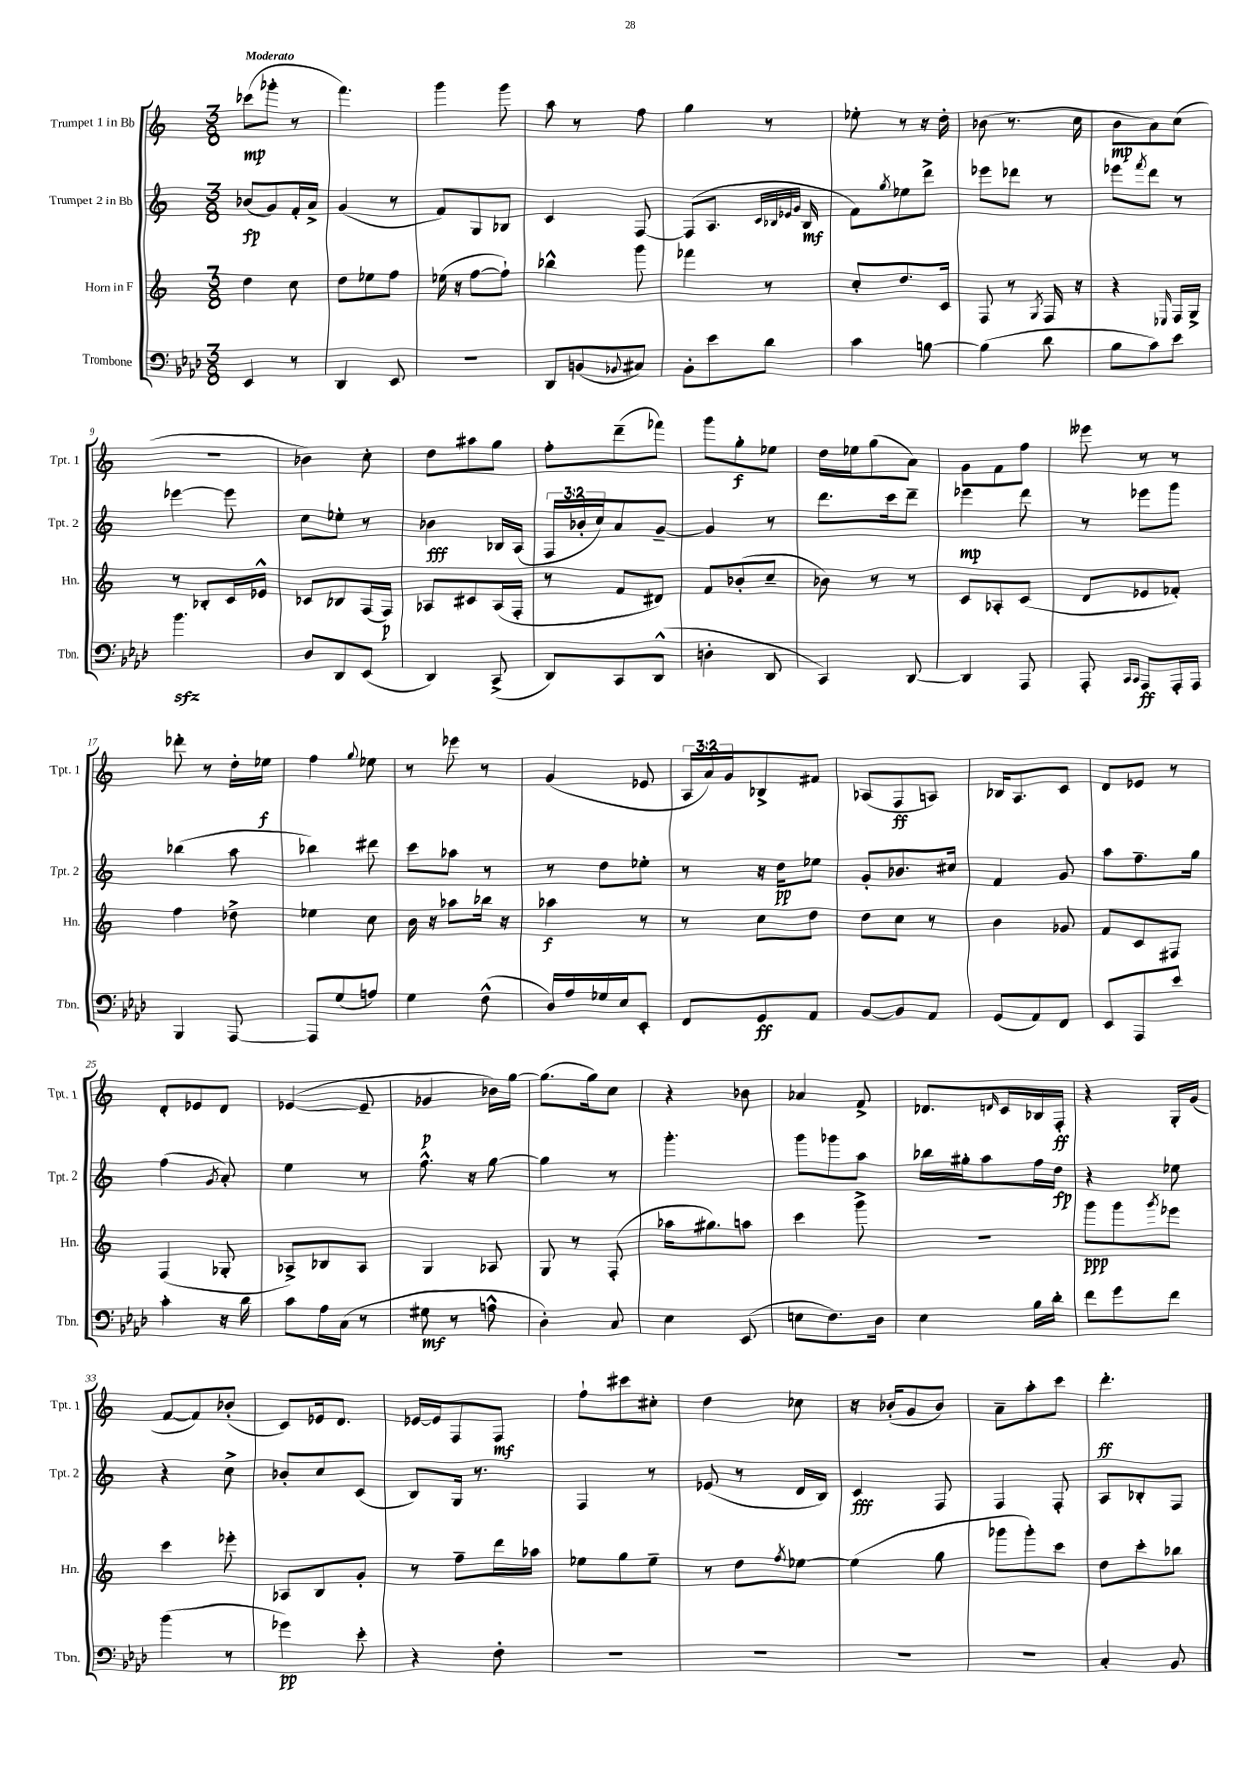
<<
\new StaffGroup <<
\new Staff = "s0" \with { instrumentName = "Trumpet 1 in Bb" shortInstrumentName = "Tpt. 1" } {
    \clef treble \key c \major \numericTimeSignature \time 3/8 \override Staff.TupletNumber.text = #tuplet-number::calc-fraction-text \tempo "Moderato"
    ces'''8\mp( ges'''8-. r8 |
    f'''4.) |
    g'''4 g'''8 |
    a''8 r8 f''8 |
    g''4 r8 |
    ees''8-. r8 r16 d''16-. |
    bes'8( r8. c''16 |
    b'8\mp a'8) c''8( |
    R4. |
    bes'4) c''8-. |
    d''8 ais''8 g''8 |
    f''8-. d'''8--( fes'''8) |
    g'''8 g''8-.\f ees''8 |
    d''16 ees''16 g''8( a'8) |
    g'8 f'8 f''8 |
    eeses'''8 r8 r8 |
    des'''8-. r8 d''16-. ees''16\f |
    f''4 \appoggiatura { g''8 } ees''8 |
    r8 ees'''8 r8 |
    g'4( ees'8 |
    \tuplet 3/2 { a16 a'16) g'16 } bes8-> fis'8 |
    aes8( f8\ff a8) |
    bes16 a8. c'8 |
    d'8 ees'8 r8 |
    d'8-. ees'8 d'8 |
    ees'4~( ees'8-- |
    ges'4\p bes'16) g''16~ |
    g''8.( g''16) c''8 |
    r4 bes'8 |
    aes'4 f'8-> |
    des'8. \grace { d'16 } c'16 bes16 f16-.\ff |
    r4 g16-. g'16( |
    f'8~ f'8) bes'8-.( |
    c'8) ees'16 d'8. |
    ees'16~ ees'16 f8 f8\mf |
    f''8-! cis'''8 cis''8-. |
    d''4 ces''8 |
    r16 bes'16-.( g'8 bes'8) |
    a'8-- a''8-. c'''8 |
    d'''4.-.\ff \bar "|." |
}
\new Staff = "s1" \with { instrumentName = "Trumpet 2 in Bb" shortInstrumentName = "Tpt. 2" } {
    \clef treble \key c \major \numericTimeSignature \time 3/8 \override Staff.TupletNumber.text = #tuplet-number::calc-fraction-text
    bes'8\fp( g'8) f'16-. a'16-> |
    g'4( r8 |
    f'8) g8 bes8 |
    c'4 f8~ |
    f8( a8. \grace { c'32 bes32 ees'32 g'32 } bes16\mf |
    f'8) \acciaccatura { g''8 } ees''8 d'''8-> |
    ees'''8 des'''8 r8 |
    ees'''8 \acciaccatura { f'''8 } d'''8 r8 |
    ees'''4~ ees'''8 |
    c''8 ees''8-. r8 |
    bes'4\fff bes16 a16( |
    \tuplet 3/2 { f16 bes'16-. c''16) } a'8 g'8~-- |
    g'4 r8 |
    d'''8. c'''16 d'''8-- |
    ees'''4\mp d'''8 |
    r8 ees'''8 g'''8 |
    bes''4( a''8 |
    bes''4) dis'''8 |
    c'''8 aes''8 r8 |
    r8 d''8 ees''8-. |
    r8 r16 d''16\pp ees''8 |
    g'8-. bes'8. cis''16 |
    f'4 g'8 |
    a''8 f''8.-- g''16 |
    f''4( \acciaccatura { g'8 } a'8-.) |
    e''4 r8 |
    f''8.-^ r16 g''8~ |
    g''4 r8 |
    g'''4.-. |
    g'''8 ges'''8 a''8 |
    bes''16 gis''16-. a''8 f''16 d''16\fp |
    r4 ees''8 |
    r4 c''8-> |
    bes'8-. c''8 c'8( |
    b8) g16 r8. |
    f4 r8 |
    ees'8( r8 d'16 b16) |
    c'4\fff f8 |
    f4 f8-. |
    a8 bes8-. f8 \bar "|." |
}
\new Staff = "s2" \with { instrumentName = "Horn in F" shortInstrumentName = "Hn." } {
    \clef treble \key c \major \numericTimeSignature \time 3/8
    d''4 c''8 |
    d''8 ees''8 f''8 |
    ees''16( r16 f''8~ f''8-!) |
    bes''4-^ g'''8 |
    fes'''4 r8 |
    c''8-. d''8. c'16 |
    f8 r8 \acciaccatura { g8 } f16 r16 |
    r4 \grace { ees16 } f16 g16-> |
    r8 bes8-. c'16 ees'16-^ |
    ces'8 bes8 f16( f16\p) |
    aes8 cis'8 aes16( f16-. |
    r8 f'8 dis'8) |
    f'8 bes'8-.( c''8-- |
    bes'8) r8 r8 |
    c'8 aes8-. c'8( |
    d'8 ees'8 fes'8-.) |
    f''4 des''8-> |
    ees''4 c''8 |
    b'16 r16 aes''8 bes''16 r16 |
    aes''4\f r8 |
    r8 c''8 d''8 |
    d''8 c''8 r8 |
    b'4 ges'8 |
    f'8 c'8 fis8 |
    f4( ges8-. |
    aes8->) bes8 aes8 |
    g4 aes8 |
    g8 r8 f8-.( |
    aes''16 gis''8.) a''8 |
    c'''4 g'''8-> |
    R4. |
    g'''8\ppp g'''8 \acciaccatura { g'''8 } ees'''8 |
    c'''4 ees'''8-. |
    aes8 b8 g'8-. |
    r8 f''8-- d'''16 aes''16 |
    ees''8 g''8 ees''8-- |
    r8 d''8 \acciaccatura { f''8 } ees''8~ |
    ees''4( g''8 |
    ges'''8 ges'''8-.) c'''8 |
    d''8 c'''8-. bes''8 \bar "|." |
}
\new Staff = "s3" \with { instrumentName = "Trombone" shortInstrumentName = "Tbn." } {
    \clef bass \key aes \major \numericTimeSignature \time 3/8
    ees,4 r8 |
    des,4 ees,8 |
    r4. |
    des,8 b,8( \appoggiatura { bes,8 } cis8) |
    bes,8-. ees'8 des'8 |
    c'4 b8~ |
    b4( des'8 |
    bes8 c'8) ees'8 |
    bes'4.\sfz |
    des8 des,8 ees,8( |
    des,4) c,8->( |
    des,8) c,8 des,8-^( |
    d4-. des,8 |
    c,4) des,8~ |
    des,4 aes,,8 |
    aes,,8-. \grace { c,16 c,16 } aes,,8\ff aes,,16-. aes,,16 |
    bes,,4 aes,,8~ |
    aes,,8 g8( a8) |
    g4 f8-^( |
    des16) aes16 ges16 ees16 ees,8-. |
    f,8 g,8\ff aes,8 |
    bes,8~ bes,8 aes,8 |
    g,8( aes,8) f,8 |
    ees,8 aes,,8 ees'8 |
    c'4-. r16 des'16 |
    c'8 aes16 c16( r8 |
    gis8\mf r8 a8-^ |
    des4-.) c8 |
    ees4 ees,8( |
    e8 f8.) des16 |
    ees4 bes16 des'16-. |
    f'8 g'8 f'8 |
    bes'4( r8 |
    ges'4\pp) ees'8-. |
    r4 f8-. |
    R4. |
    R4. |
    R4. |
    R4. |
    c4-. bes,8 \bar "|." |
}
>>
>>
